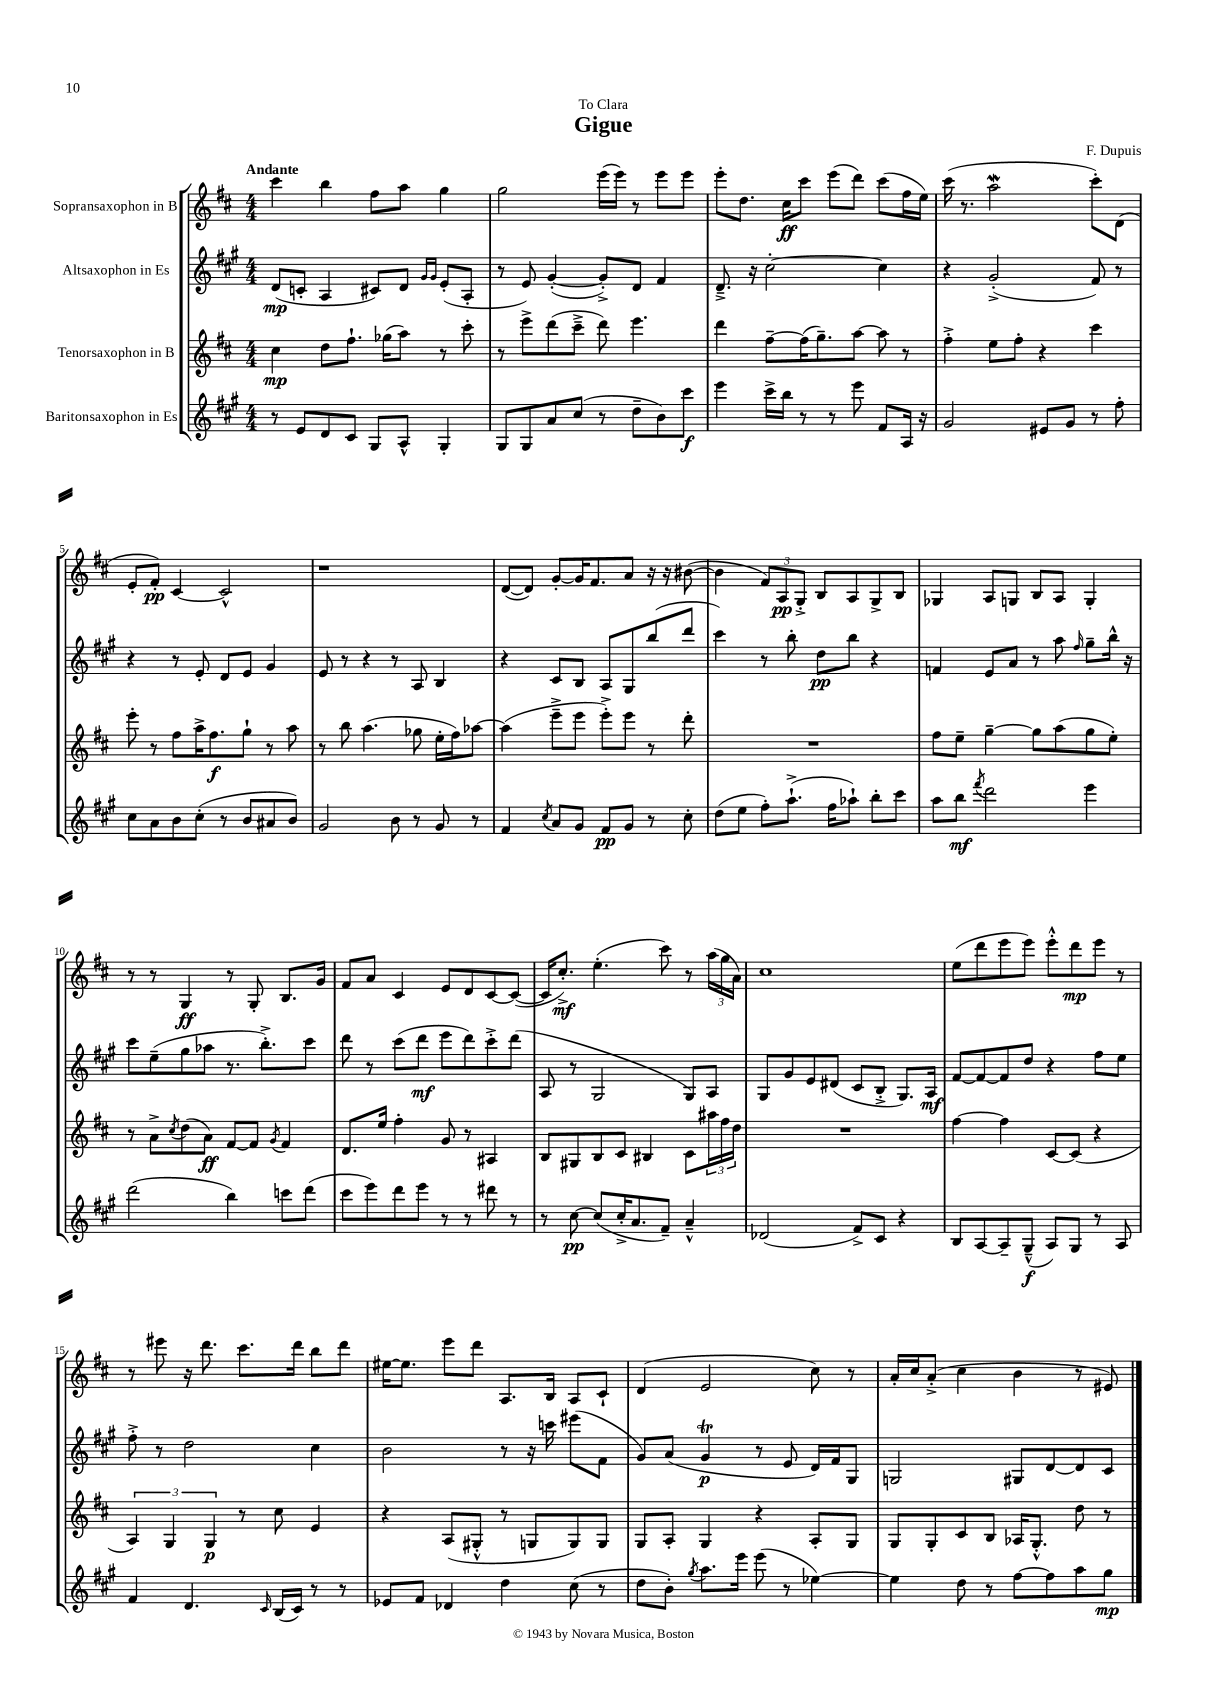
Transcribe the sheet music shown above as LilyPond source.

\header { title = "Gigue" composer = "F. Dupuis" dedication = "To Clara" }
<<
\new StaffGroup <<
\new Staff = "s0" \with { instrumentName = "Sopransaxophon in B" } {
    \clef treble \key d \major \numericTimeSignature \time 4/4 \tempo "Andante"
    cis'''4 b''4 fis''8 a''8 g''4 |
    g''2 e'''16( e'''16) r8 e'''8 e'''8 |
    e'''8-. d''8. cis''16\ff cis'''8 e'''8( d'''8) cis'''8( fis''16 e''16) |
    cis'''16( r8. a''2\mordent cis'''8-.) d'8( |
    e'8-. fis'8-.\pp) cis'4~ cis'2-^ |
    r1 |
    d'8~( d'8) g'8~-. g'16 fis'8. a'8 r16 r16 bis'8~( |
    bis'4 \tuplet 3/2 { fis'8) a8\pp g8-.-> } b8 a8 g8-> b8 |
    ges4 a8 g8 b8 a8 g4-. |
    r8 r8 g4\ff r8 g8-. b8. g'16 |
    fis'8 a'8 cis'4 e'8 d'8 cis'8~ cis'8~( |
    cis'16 cis''8.-.->\mf) e''4.-.( cis'''8) r8 \tuplet 3/2 { a''16( g''16 a'16) } |
    cis''1 |
    e''8( d'''8 e'''8 e'''8) e'''8-.-^ d'''8\mp e'''8 r8 |
    r8 eis'''8 r16 d'''8. cis'''8. d'''16 b''8 d'''8 |
    eis''16~ eis''8. e'''8 d'''8 a8. b16 a8 cis'8-! |
    d'4( e'2 cis''8) r8 |
    a'16-. cis''16 a'8-.->( cis''4 b'4 r8 eis'8) \bar "|." |
}
\new Staff = "s1" \with { instrumentName = "Altsaxophon in Es" } {
    \clef treble \key a \major \numericTimeSignature \time 4/4
    d'8\mp( c'8-. a4 cis'8) d'8 \grace { gis'16 gis'16 } e'8-.( a8-. |
    r8 e'8) gis'4~-.( gis'8-.->) d'8 fis'4 |
    d'8.---> r16 cis''2~-. cis''4 |
    r4 gis'2-.->( fis'8) r8 |
    r4 r8 e'8-. d'8 e'8 gis'4 |
    e'8 r8 r4 r8 a8 b4 |
    r4 cis'8 b8 a8 gis8 b''8( d'''8 |
    cis'''4) r8 b''8-. d''8\pp b''8 r4 |
    f'4 e'8 a'8 r8 a''8 \grace { fis''16 } gis''8-- b''16-^ r16 |
    cis'''8 e''8--( gis''8 aes''8 r8. b''8.-.->) cis'''8 |
    d'''8 r8 cis'''8( d'''8\mf e'''8 d'''8) cis'''8-.-> d'''8( |
    a8 r8 gis2 gis8) a8 |
    gis8 gis'8 e'8 dis'8( cis'8 b8-.-> gis8.) a16\mf |
    fis'8~ fis'8~ fis'8 d''8 r4 fis''8 e''8 |
    fis''8-.-> r8 d''2 cis''4 |
    b'2 r8 r16 c'''16 eis'''8( fis'8 |
    gis'8) a'8( gis'4\trill\p r8 e'8 d'16) fis'16 gis8 |
    g2 gis8 d'8~ d'8 cis'8 \bar "|." |
}
\new Staff = "s2" \with { instrumentName = "Tenorsaxophon in B" } {
    \clef treble \key d \major \numericTimeSignature \time 4/4
    cis''4\mp d''8 fis''8.-! ges''16( a''8) r8 cis'''8-. |
    r8 e'''8-> d'''8( cis'''8---> d'''8) e'''4. |
    d'''4 fis''8~-- fis''16( g''8.--) a''8~ a''8 r8 |
    fis''4-.-> e''8 fis''8-. r4 cis'''4 |
    e'''8-. r8 fis''8 a''16-> fis''8.\f g''8-! r8 a''8 |
    r8 b''8 a''4.( ges''8 e''16-. fis''16) aes''8~ |
    aes''4( e'''8---> e'''8 e'''8-.->) e'''8 r8 d'''8-. |
    R1 |
    fis''8 e''8-- g''4~-- g''8 a''8( g''8 e''8-.) |
    r8 a'8-> \acciaccatura { cis''8 } d''8( a'8\ff) fis'8~ fis'8 \acciaccatura { g'8 } fis'4 |
    d'8. e''16 fis''4-. g'8 r8 ais4 |
    b8 gis8 b8 cis'8 bis4 cis'8 \tuplet 3/2 { ais''16 fis''16 d''16 } |
    R1 |
    fis''4~ fis''4 cis'8~ cis'8( r4 |
    \tuplet 3/2 { a4) g4 g4\p } r8 cis''8 e'4 |
    r4 a8( gis8-.-^ r8 g8 g8) g8 |
    g8 a8-. g4 r4 a8-. g8 |
    g8 g8-. cis'8 b8 aes16 g8.-.-^ d''8 r8 \bar "|." |
}
\new Staff = "s3" \with { instrumentName = "Baritonsaxophon in Es" } {
    \clef treble \key a \major \numericTimeSignature \time 4/4
    r8 e'8 d'8 cis'8 gis8 a8-^ gis4-. |
    gis8 gis8 a'8 cis''8( r8 d''8-- b'8) cis'''8\f |
    e'''4 cis'''16-> b''16 r8 r8 e'''8 fis'8 a16 r16 |
    gis'2 eis'8 gis'8 r8 fis''8-. |
    cis''8 a'8 b'8 cis''8-.( r8 b'8 ais'8 b'8) |
    gis'2 b'8 r8 gis'8 r8 |
    fis'4 \acciaccatura { cis''8 } a'8 gis'8 fis'8\pp gis'8 r8 cis''8-. |
    d''8( e''8 fis''8-.) a''8.-!->( fis''16 aes''8-!) b''8-. cis'''8 |
    a''8 b''8\mf \acciaccatura { fis'''8 } d'''2 e'''4 |
    d'''2( b''4) c'''8 d'''8( |
    cis'''8 e'''8) d'''8 e'''8 r8 r8 dis'''8 r8 |
    r8 cis''8~\pp cis''8( cis''16-.-> a'8. fis'8--) a'4---^ |
    des'2( fis'8->) cis'8 r4 |
    b8 a8~ a8-- gis8---^\f( a8) gis8 r8 a8 |
    fis'4 d'4. \grace { cis'16 } b16( cis'16) r8 r8 |
    ees'8 fis'8 des'4 d''4 cis''8( r8 |
    d''8 b'8-.) \acciaccatura { gis''8 } a''8. e'''16 e'''8( r8 ees''4~) |
    ees''4 d''8 r8 fis''8~ fis''8 a''8 gis''8\mp \bar "|." |
}
>>
>>
